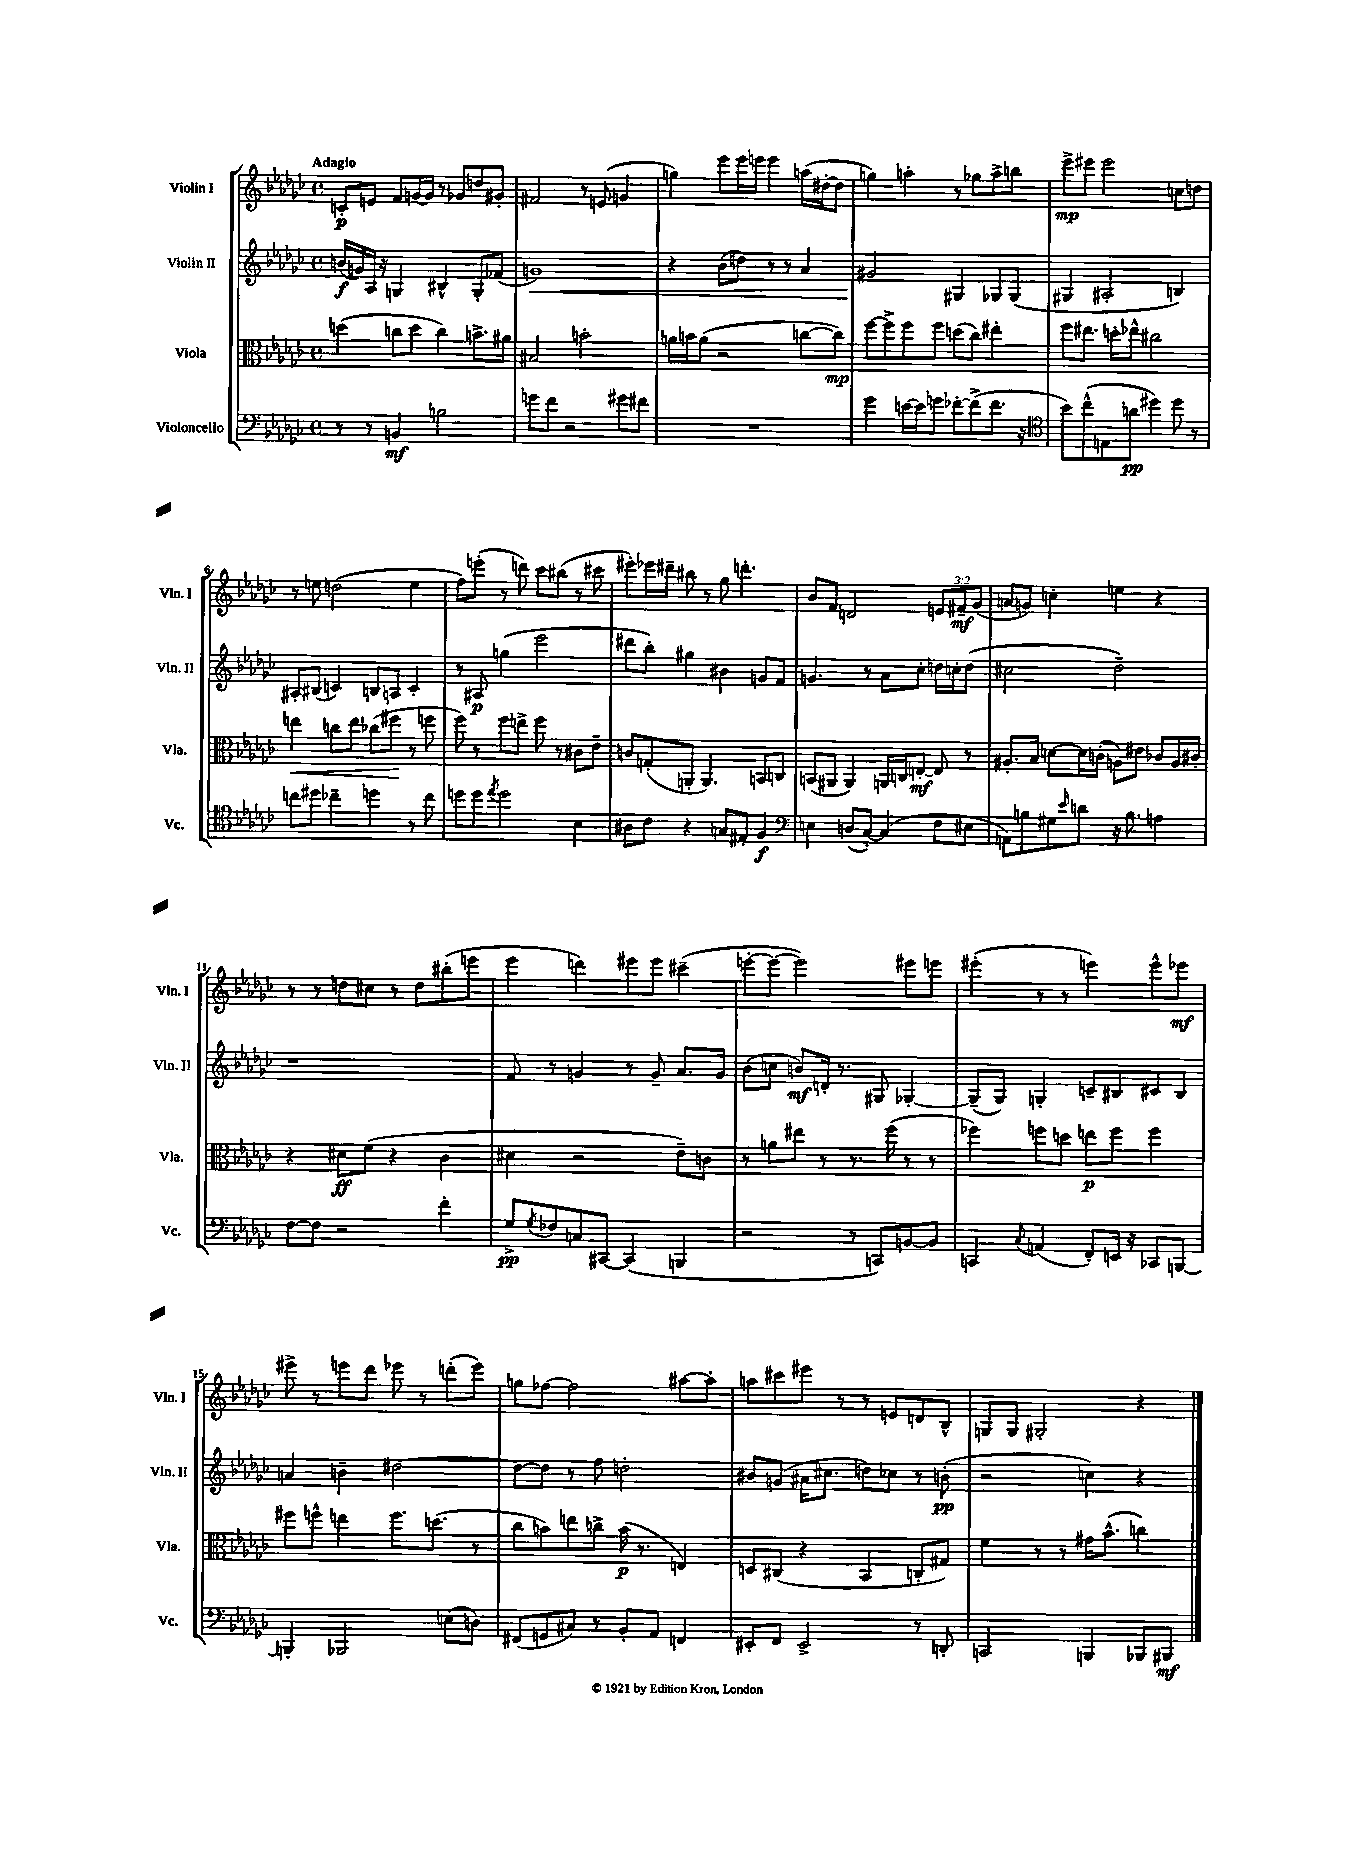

**kern	**kern	**kern	**kern
*staff4	*staff3	*staff2	*staff1
*clefF4	*clefC3	*clefG2	*clefG2
*k[b-e-a-d-g-c-]	*k[b-e-a-d-g-c-]	*k[b-e-a-d-g-c-]	*k[b-e-a-d-g-c-]
*M4/4	*M4/4	*M4/4	*M4/4
*met(c)	*met(c)	*met(c)	*met(c)
8r	(4dd\	(16b/LL	8c'/L
.	.	16g/)	.
8r	.	16A-/JJ	8e/J
.	.	16r	.
4BB/	8cc\L	4G/	8f/L
.	8dd\J	.	[16g/L
.	.	.	16g/]JJ
2B\	4cc\)	4B#^^/	8r
.	.	.	8g-/L
.	8.b^\L	8G'/L	8dd/
.	.	(8f-/J	8g#'/J
.	16a#\Jk	.	.
=	=	=	=
8g\L	2B#/	1g)	2f#/
8f\J	.	.	.
2r	.	.	.
.	2b'\	.	8r
.	.	.	(8e/
8g#\L	.	.	4g/
8f#\J	.	.	.
=	=	=	=
1r	16a\LL	4r	4gg\)
.	16b\J	.	.
.	(8a\J	.	.
.	2r	(8b-\L	8eee-\L
.	.	8dd\J)	16eee-\L
.	.	.	16eee\JJ
.	.	8r	4eee\
.	.	8r	.
.	[8cc\L	4a-/	(16aa\LL
.	.	.	[16dd#'\J
.	8cc\]J)	.	8dd#\]J
=	=	=	=
4g-\	[8ff\L	2g#/	4gg\)
.	8ff^\]	.	.
[16e\LL	8ff\	.	4aa'\
16e\]J	.	.	.
8g\J	8ff\J	.	.
[8f-'\L	(8dd\L	4G#/	8r
(8f-^\]	8cc-\J)	.	8gg-\L
8.f-\J	4ee#'\	8G-/L	8aa^\
.	.	(8G-/J	8bb\J
16r	.	.	.
=	=	=	=
*clefC4	*	*	*
8b-\L)	8ff\L	4G#/	8eee-^\L
(8cc-^^\	8.ee#\J	.	8eee#\J
8E\	.	2A#'/	2eee#\
.	16dd'\LK	.	.
8a\J	8ee-^^\J	.	.
4dd#\)	2cc#\	.	.
8dd#\	.	4B/)	8cc\L
8r	.	.	8dd\J
=	=	=	=
8cc\L	4ee\	8A#'/L	8r
8dd#\J	.	(8B#/J	8ee\
4cc-~\	8cc\L	4c/)	(2dd\
.	8ee\J	.	.
4dd\	(8cc-\L	8B/L	.
.	8ff#\J	8A/J	.
8r	8r	4c'/	4ee\
8cc-\	8ff\	.	.
=	=	=	=
8dd\L	8ff\)	8r	8ff\L)
8dd\J	8r	8A#/	(8eee'\J
8qee-/	.	.	.
2dd\	8ff\L	(4gg\	8r
.	8ee^\J	.	8ddd\)
.	8ff\	2eee-\	8ccc-\L
.	8r	.	(8bb#\J
4B-\	8c#\L	.	8r
.	8e-~\J	.	8ccc#\
=	=	=	=
8A#\L	8c/L	8ddd#\L	8eee#'\L)
8c-\J	(8G'/	8bb-'\J)	16eee-\L
.	.	.	16ddd#~\JJ
4r	8AA'/J	4gg#\	8bb#\
.	4.AA/)	.	8r
8G/L	.	4b#\	8gg-\
8E#'/J	.	.	4.ddd'\
4F/	8BB/L	8g/L	.
.	8C/J	8f/J	.
=	=	=	=
*clefF4	*	*	*
4E\	(8BB/L	4.g/	8b-/L
.	8AA#/J	.	8f/J
(8D/L	4AA#/)	.	2d/
[8C-'/J)	.	8r	.
(4C-/]	16AA/LL	8a-\L	.
.	16C/J	.	.
.	[8E'/J	8cc-'\J	.
8F\L	8E/]	16dd\LL	12e/L
.	.	16cc'\J	.
.	.	.	12f#~/
8E#\J	8r	(8dd\J	.
.	.	.	(12g-/J
=	=	=	=
8AA\L)	8.A#'/L	2cc#\	8a/L
8B\	.	.	8g/J)
.	16B-/Jk	.	.
8G#\	[8d\L	.	4cc'\
16qqe-/	.	.	.
8d\J	16d\]L	.	.
.	(16c'\JJ	.	.
16r	8A\L)	2dd-~\)	4ee\
8.B\	.	.	.
.	8e#\J	.	.
4A\	8c-/L	.	4r
.	16A/L	.	.
.	16c#'/JJ	.	.
=	=	=	=
[8F\L	4r	1r	8r
8F\]J	.	.	8r
2r	8d#\L	.	8dd\L
.	(8f\J	.	8cc#\J
.	4r	.	8r
.	.	.	8dd\L
4f'\	4c-\	.	(8bb#'\
.	.	.	8eee\J
=	=	=	=
8G-^/L	4d#\	8f/	4eee-\
8qG-/	.	.	.
8F-/	.	8r	.
8C/	2r	4g/	4ddd\)
[8CC#/J	.	.	.
(4CC#/]	.	8r	8eee#\L
.	.	8g~/	8eee#\J
4BBB/	8e-~\L)	8.a-/L	(4ccc#~\
.	8c\J	.	.
.	.	16g/Jk	.
=	=	=	=
2r	8r	(8b-\L	[8eee'\L
.	8a\L	8cc\J	8eee\_J
.	8ee#\J	8b/L)	2eee\])
.	8r	16d'/Jk	.
.	.	8.r	.
8r	8.r	.	.
8CC/L)	.	8G#/	.
.	(16ff\	.	.
[8BB/	8r	[4G-'/	8eee#\L
8BB/]J	8r	.	8eee\J
=	=	=	=
4CC/	4ff-\)	(8G-~/]L	(4eee#'\
.	.	8G-/J)	.
8qqC-/	.	.	.
(4AA/	8ff\L	4G'/	8r
.	8dd\J	.	8r
8FF'/L)	8ee\L	8c~/L	4eee\)
16EE/Jk	8ff\J	8B#/	.
16r	.	.	.
8CC-/L	4ff\	8c#/	8eee^^\L
[8BBB/J	.	8B#/J	8eee-\J
=	=	=	=
4BBB'/]	8ff#\L	4a/	8eee#^\
.	8ff^^\J	.	8r
2BBB-/	4ee\	4b~\	8eee\L
.	.	.	8ddd-\J
.	8.ff\L	[2dd#\	8eee-\
.	.	.	8r
.	(8.dd\J	.	.
(8E\L	.	.	(8ddd'\L
8D\J)	8r	.	8eee-\J)
=	=	=	=
(8FF#/L	8cc-\L	8dd#\_L	8gg\L
8GG/	8b\)	8dd#\]J	[8ff-\J
8C#/J)	8ee\	8r	2ff-\]
8r	8cc^\J	8ff\	.
8BB-'/L	(16b\	2dd'\	.
.	8.r	.	.
8AA-/J	.	.	.
4FF/	4E/)	.	[8aa#\L
.	.	.	8aa#'\]J
=	=	=	=
8EE#'/L	8D/L	8b#/L	8aa\L
8FF/J	(8C#/J	(8g/J	8ccc#\
2EE#^/	4r	16a#\LK	8eee#\J
.	.	8.cc#\J	.
.	.	.	8r
.	4BB-/	8dd\L)	8r
.	.	8cc-\J	8e/L
8r	8C'/L	8r	8d/
8DD'/	8G#/J)	(8b'\	8B-^^/J
=	=	=	=
2CC/	4f\	2r	8G/L
.	.	.	8G/J
.	8r	.	2G#'/
.	8r	.	.
4BBB/	16g#\LK	4cc\)	.
.	(8.b-^^\J	.	.
8BBB-/L	4cc\)	4r	4r
8BBB#/J	.	.	.
==	==	==	==
*-	*-	*-	*-
